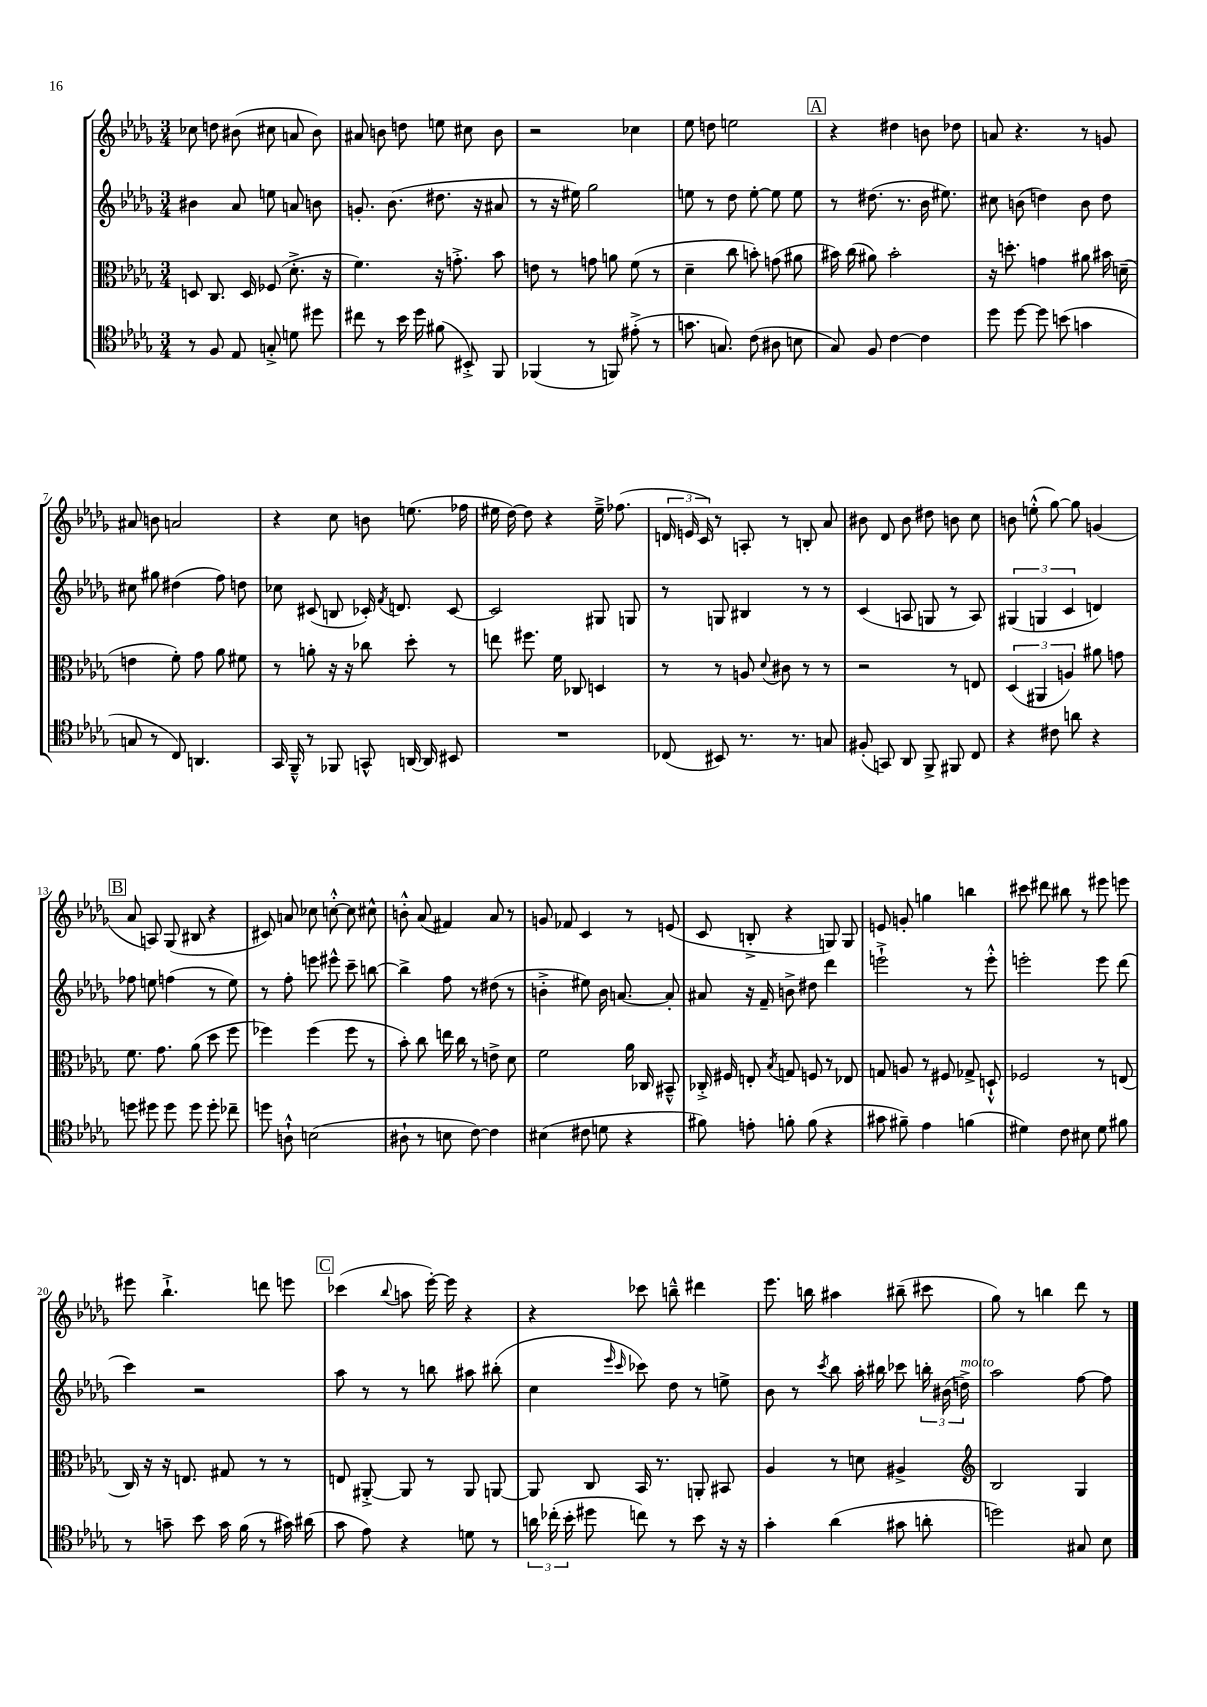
<<
\new StaffGroup <<
\new Staff = "s0" {
    \clef treble \key des \major \numericTimeSignature \time 3/4
    \autoBeamOff ces''8 d''8 bis'8( cis''8 a'8 bis'8) |
    ais'8 b'8 d''8 e''8 cis''8 b'8 |
    r2 ces''4 |
    ees''8 d''8 e''2 |
    \mark \markup { \box "A" } r4 dis''4 b'8 des''8 |
    a'8 r4. r8 g'8 |
    ais'8 b'8 a'2 |
    r4 c''8 b'8 e''8.( fes''16 |
    eis''16 des''16~) des''8 r4 eis''16---> fes''8.( |
    \tuplet 3/2 { d'16 e'16 c'16) } r8 a8-. r8 b8-. aes'8 |
    bis'8 des'8 bis'8 dis''8 b'8 c''8 |
    b'8 e''8-.-^( ges''8~) ges''8 g'4( |
    \mark \markup { \box "B" } aes'8 a8) ges8( bis8 r4 |
    cis'8) a'8 ces''8 c''8~-.-^ c''8 cis''8-^ |
    b'8-.-^ aes'8( fis'4) aes'8 r8 |
    g'8 fes'8 c'4 r8 e'8( |
    c'8 b8-.-> r4 g8) g8 |
    e'8 g'8-. g''4 b''4 |
    cis'''8 dis'''8 bis''8 r8 eis'''8 e'''8 |
    eis'''8 bes''4.-!-> d'''8 e'''8 |
    \mark \markup { \box "C" } ces'''4( \appoggiatura { bes''8 } a''8 ees'''16~-.) ees'''16 r4 |
    r4 ces'''8 b''8---^ dis'''4 |
    ees'''8. b''16 ais''4 bis''8--( cis'''8 |
    ges''8) r8 b''4 des'''8 r8 \bar "|." |
}
\new Staff = "s1" {
    \clef treble \key des \major \numericTimeSignature \time 3/4
    \autoBeamOff bis'4 aes'8 e''8 a'8 b'8 |
    g'8.-. bes'8.( dis''8. r16 ais'8 |
    r8 r16 eis''16) ges''2 |
    e''8 r8 des''8 e''8~-. e''8 e''8 |
    \mark \markup { \box "A" } r8 dis''8.( r8. bes'16 eis''8.) |
    cis''8 b'8( d''4) b'8 d''8 |
    cis''8 gis''8 dis''4( f''8) d''8 |
    ces''8 cis'8( b8 ces'16-.) \acciaccatura { f'8 } d'8. ces'8~ |
    ces'2 gis8 g8 |
    r8 g8 bis4 r8 r8 |
    c'4( a8 g8 r8 a8) |
    \tuplet 3/2 { gis4( g4 c'4 } d'4) |
    \mark \markup { \box "B" } fes''8 e''8 f''4( r8 e''8) |
    r8 f''8-. e'''8 eis'''8-^ c'''8-- b''8~ |
    b''4-> f''8 r8 dis''8( r8 |
    b'4-.-> eis''8) b'16 a'8.~ a'8-. |
    ais'8 r16 f'16-- b'8-> dis''8 des'''4 |
    e'''2-!-> r8 e'''8-.-^ |
    e'''2-. e'''8 des'''8( |
    c'''4) r2 |
    \mark \markup { \box "C" } aes''8 r8 r8 b''8 ais''8 bis''8-.( |
    c''4 \grace { ees'''16 c'''16 } ces'''8) des''8 r8 e''8-> |
    bes'8 r8 \acciaccatura { c'''8 } bes''8 aes''16-. bis''16 ces'''8 \tuplet 3/2 { b''16-. bis'16( d''16->^\markup { \italic "molto" }) } |
    aes''2 f''8~ f''8 \bar "|." |
}
\new Staff = "s2" {
    \clef alto \key des \major \numericTimeSignature \time 3/4
    \autoBeamOff d8 c8. d16 fes8( des'8.-.-> r16 |
    f'4.) r16 g'8.-.-> bes'8 |
    e'8 r8 g'8 a'8 f'8( r8 |
    des'4-- c''8 b'8-.) g'8( ais'8 |
    \mark \markup { \box "A" } bis'16) c''16( ais'8) bis'2-. |
    r16 d''8.-. g'4 ais'8 bis'16 d'16--( |
    e'4 f'8-.) ges'8 aes'8 fis'8 |
    r8 a'8-. r16 r16 ces''8 des''8-. r8 |
    e''8 fis''8. f'16 ces8 d4 |
    r8 r8 a8 \appoggiatura { des'8 } cis'8 r8 r8 |
    r2 r8 e8 |
    \tuplet 3/2 { des4( ais,4 a4) } ais'8 g'8 |
    \mark \markup { \box "B" } f'8. ges'8. aes'8( des''8 f''8 |
    fes''4) fes''4( fes''8 r8 |
    bes'8-.) c''8 e''16 c''16 r8 e'8-> des'8 |
    f'2 aes'16 ces16 bis,8---^ |
    ces16-.-> fis16 e8-. \acciaccatura { bes8 } g8 f8 r8 ees8 |
    g8 a8 r8 fis8 ges8-> d8-!-^ |
    fes2 r8 e8( |
    c16) r16 r16 e8. gis8 r8 r8 |
    \mark \markup { \box "C" } e8 ais,8~-.-> ais,8 r8 ais,8 a,8~ |
    a,8 c8 bes,16 r8. a,8-. bis,8 |
    aes4 r8 d'8 ais4-> |
    \clef treble bes2 ges4 \bar "|." |
}
\new Staff = "s3" {
    \clef tenor \key des \major \numericTimeSignature \time 3/4
    \autoBeamOff r8 f8 ees8 g8-.-> d'8 dis''8 |
    cis''8 r8 bes'16 des''16 fis'8( bis,8-.->) f,8 |
    fes,4( r8 f,8) eis'8-.->( r8 |
    g'8. g8.) c'8( ais8 b8 |
    \mark \markup { \box "A" } ges8) f8 c'4~ c'4 |
    des''8 des''8~ des''8 b'8( g'4 |
    g8 r8 c8) a,4. |
    ges,16 f,16---^ r8 fes,8 g,8-^ a,16~ a,16 bis,8 |
    R2. |
    ces8( bis,8) r8. r8. g8 |
    fis8-.( g,8) aes,8 f,8-> fis,8 c8 |
    r4 cis'8 a'8 r4 |
    \mark \markup { \box "B" } d''8 dis''8 dis''8 dis''8 dis''8-. ces''8-- |
    d''8 a8-!-^ b2( |
    ais8-! r8 b8 c'8~) c'4 |
    bis4( cis'8 d'8 r4 |
    fis'8) e'8-. f'8-. f'8( r4 |
    gis'8 fis'8--) ees'4 f'4( |
    dis'4) c'8 bis8 dis'8 fis'8 |
    r8 g'8-- bes'8 g'16 f'16( r8 gis'16) ais'16( |
    \mark \markup { \box "C" } ges'8 ees'8) r4 d'8 r8 |
    \tuplet 3/2 { a'16 ces''16-.( bes'16-. } dis''8 c''8) r8 bes'8 r16 r16 |
    ges'4-. aes'4( gis'8 a'8-. |
    d''2) gis8 bes8 \bar "|." |
}
>>
>>
